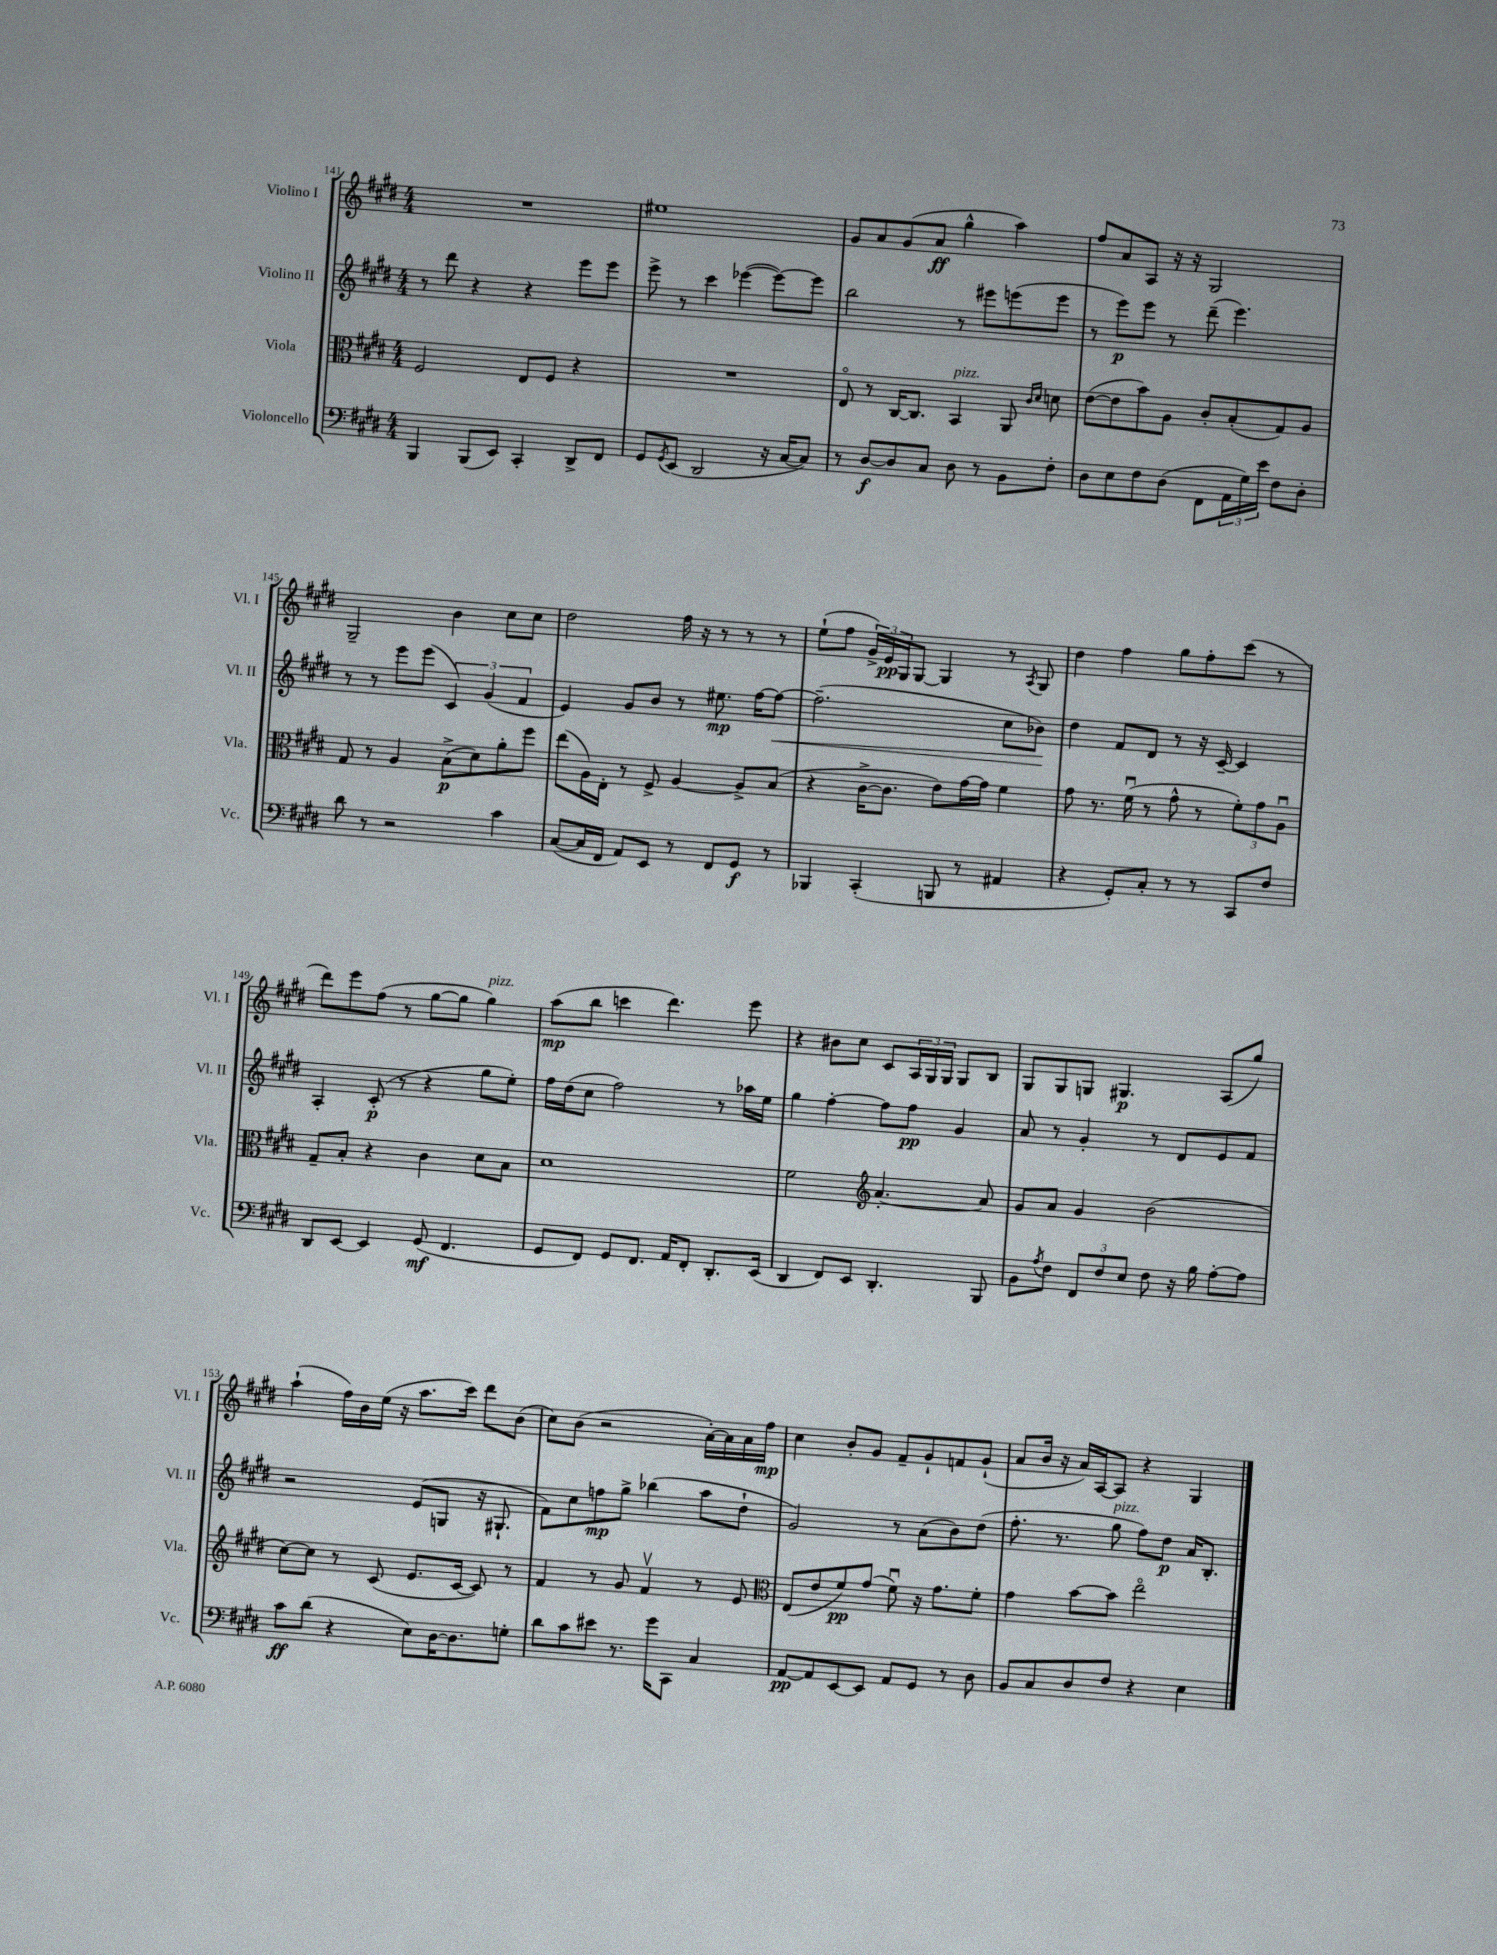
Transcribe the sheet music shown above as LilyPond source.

<<
\new StaffGroup <<
\new Staff = "s0" \with { instrumentName = "Violino I" shortInstrumentName = "Vl. I" } {
    \clef treble \key e \major \numericTimeSignature \time 4/4
    R1 |
    eis''1 |
    gis'8 a'8 gis'8( a'8\ff gis''4-^ a''4) |
    fis''8 a'8 a8 r16 r16 gis2 |
    gis2-- b'4 cis''8 cis''8 |
    dis''2 fis''16 r16 r8 r8 r8 |
    e''8-!( fis''8 \tuplet 3/2 { gis'16->) e'16\pp gis16 } gis8~ gis4 r8 \acciaccatura { a8 } gis8 |
    dis''4 fis''4 gis''8 fis''8-. cis'''8( r8 |
    dis'''8) e'''8 fis''8( r8 gis''8~ gis''8 gis''4^\markup { \italic "pizz." }) |
    a''8\mp( b''8 c'''4 dis'''4.) e'''8 |
    r4 bis'8 cis''8 cis'8 \tuplet 3/2 { a16 gis16 gis16 } gis8 b8 |
    gis8 gis8 g8 gis4.\p a8( gis''8) |
    a''4-!( fis''16) b'16 e''16( r16 a''8. cis'''16) dis'''8 b'8( |
    cis''8) b'8( r2 a'16~-.) a'16 a'16 fis''16\mp |
    cis''4 b'8-. gis'8 fis'8-- gis'8-! f'8 gis'8-!( |
    a'8 b'16 r16 a'16) a16~ a8 r4 gis4 \bar "|." |
}
\new Staff = "s1" \with { instrumentName = "Violino II" shortInstrumentName = "Vl. II" } {
    \clef treble \key e \major \numericTimeSignature \time 4/4
    r8 dis'''8 r4 r4 e'''8 e'''8 |
    e'''8-> r8 cis'''4 ees'''4~( ees'''8~) ees'''8 |
    b''2 r8 eis'''8 e'''8( e'''8 |
    r8 e'''8\p) e'''8 r8 dis'''8--( e'''4.) |
    r8 r8 e'''8 e'''8( \tuplet 3/2 { cis'4) gis'4( fis'4 } |
    e'4) gis'8 b'8 r8 eis''8.\mp fis''16~ fis''8~\< |
    fis''2.--( cis''8 bes'8\!) |
    dis''4 fis'8 dis'8 r8 r16 cis'16~-- cis'4 |
    a4-. cis'8-.\p( r8 r4 gis''8 e''8-.) |
    fis''16 dis''16( cis''8 fis''2) r8 aes''16 e''16 |
    gis''4 fis''4~-. fis''8 fis''8\pp gis'4 |
    a'8 r8 gis'4-. r8 dis'8 e'8 fis'8 |
    r2 e'8( g8 r16 gis8.-! |
    fis'8) cis''8 f''8\mp gis''8-> bes''4( a''8 dis''8-! |
    gis'2) r8 a'8( b'8) dis''8( |
    fis''8.-. r8. gis''8^\markup { \italic "pizz." } fis''8) dis''8\p a'16 b8.-. \bar "|." |
}
\new Staff = "s2" \with { instrumentName = "Viola" shortInstrumentName = "Vla." } {
    \clef alto \key e \major \numericTimeSignature \time 4/4
    fis2 e8 fis8 r4 |
    R1 |
    e8\flageolet r8 cis16~ cis8. b,4^\markup { \italic "pizz." } a,8 \grace { cis'16 dis'16 } d'8 |
    e'8~( e'8 b'8) a8 cis'8-. b8-.( gis8) a8 |
    gis8 r8 a4 b8->\p( dis'8) a'8-. fis''8 |
    e''8( a16) e16-. r8 fis8-> a4~ a8-> b8( |
    r4 cis'16~-> cis'8. e'8) gis'16~ gis'16 fis'4 |
    gis'8 r8. fis'16\downbow( r8 gis'8-^ r8 \tuplet 3/2 { fis'8-.) gis'8 a8\downbow } |
    gis8-- b8-. r4 cis'4 dis'8 b8 |
    dis'1 |
    fis'2 \clef treble a'4.~-. a'8 |
    gis'8 a'8 gis'4 b'2( |
    cis''8~) cis''8 r8 cis'8( e'8. cis'16~ cis'8) r8 |
    fis'4 r8 gis'8 fis'4\upbow r8 e'8 |
    \clef alto e8( e'8 fis'8\pp) gis'8( fis'8\downbow) r16 gis'8. fis'8-. |
    gis'4 b'8~ b'8 e''2\flageolet \bar "|." |
}
\new Staff = "s3" \with { instrumentName = "Violoncello" shortInstrumentName = "Vc." } {
    \clef bass \key e \major \numericTimeSignature \time 4/4
    b,,4 b,,8( e,8) cis,4-. dis,8-> fis,8 |
    gis,8 \acciaccatura { gis,8 } e,8( dis,2 r16 cis16~ cis8) |
    r8 dis8~\f dis8 cis8 dis8 r8 b,8 fis8-. |
    dis8 e8 fis8 dis8( fis,8 \tuplet 3/2 { a,16 gis16) e'16 } fis8 dis8-. |
    dis'8 r8 r2 cis'4 |
    cis8~( cis16 fis,16 a,8) e,8 r8 fis,8 gis,8\f r8 |
    bes,,4 cis,4-.( b,,8 r8 ais,4 |
    r4 gis,8-.) cis8-. r8 r8 cis,8 fis8 |
    dis,8 e,8~ e,4 gis,8\mf( fis,4. |
    gis,8 fis,8) gis,8 fis,8. a,16 fis,8-. dis,8.-. e,16( |
    dis,4 fis,8) e,8 dis,4.-. b,,8 |
    b,8 \acciaccatura { a8 } fis8 \tuplet 3/2 { fis,8 fis8 e8 } fis8 r16 b16 a8~-. a8 |
    cis'8\ff dis'8( r4 e8) dis16~ dis8. g8-. |
    dis'8 cis'8 eis'8 r8. gis'16 cis,8 cis4 |
    a,8~\pp a,8 e,8~ e,8 a,8 gis,8 r8 dis8 |
    b,8 cis8 dis8 fis8 r4 e4 \bar "|." |
}
>>
>>
\layout { \context { \Score currentBarNumber = #141 } }
